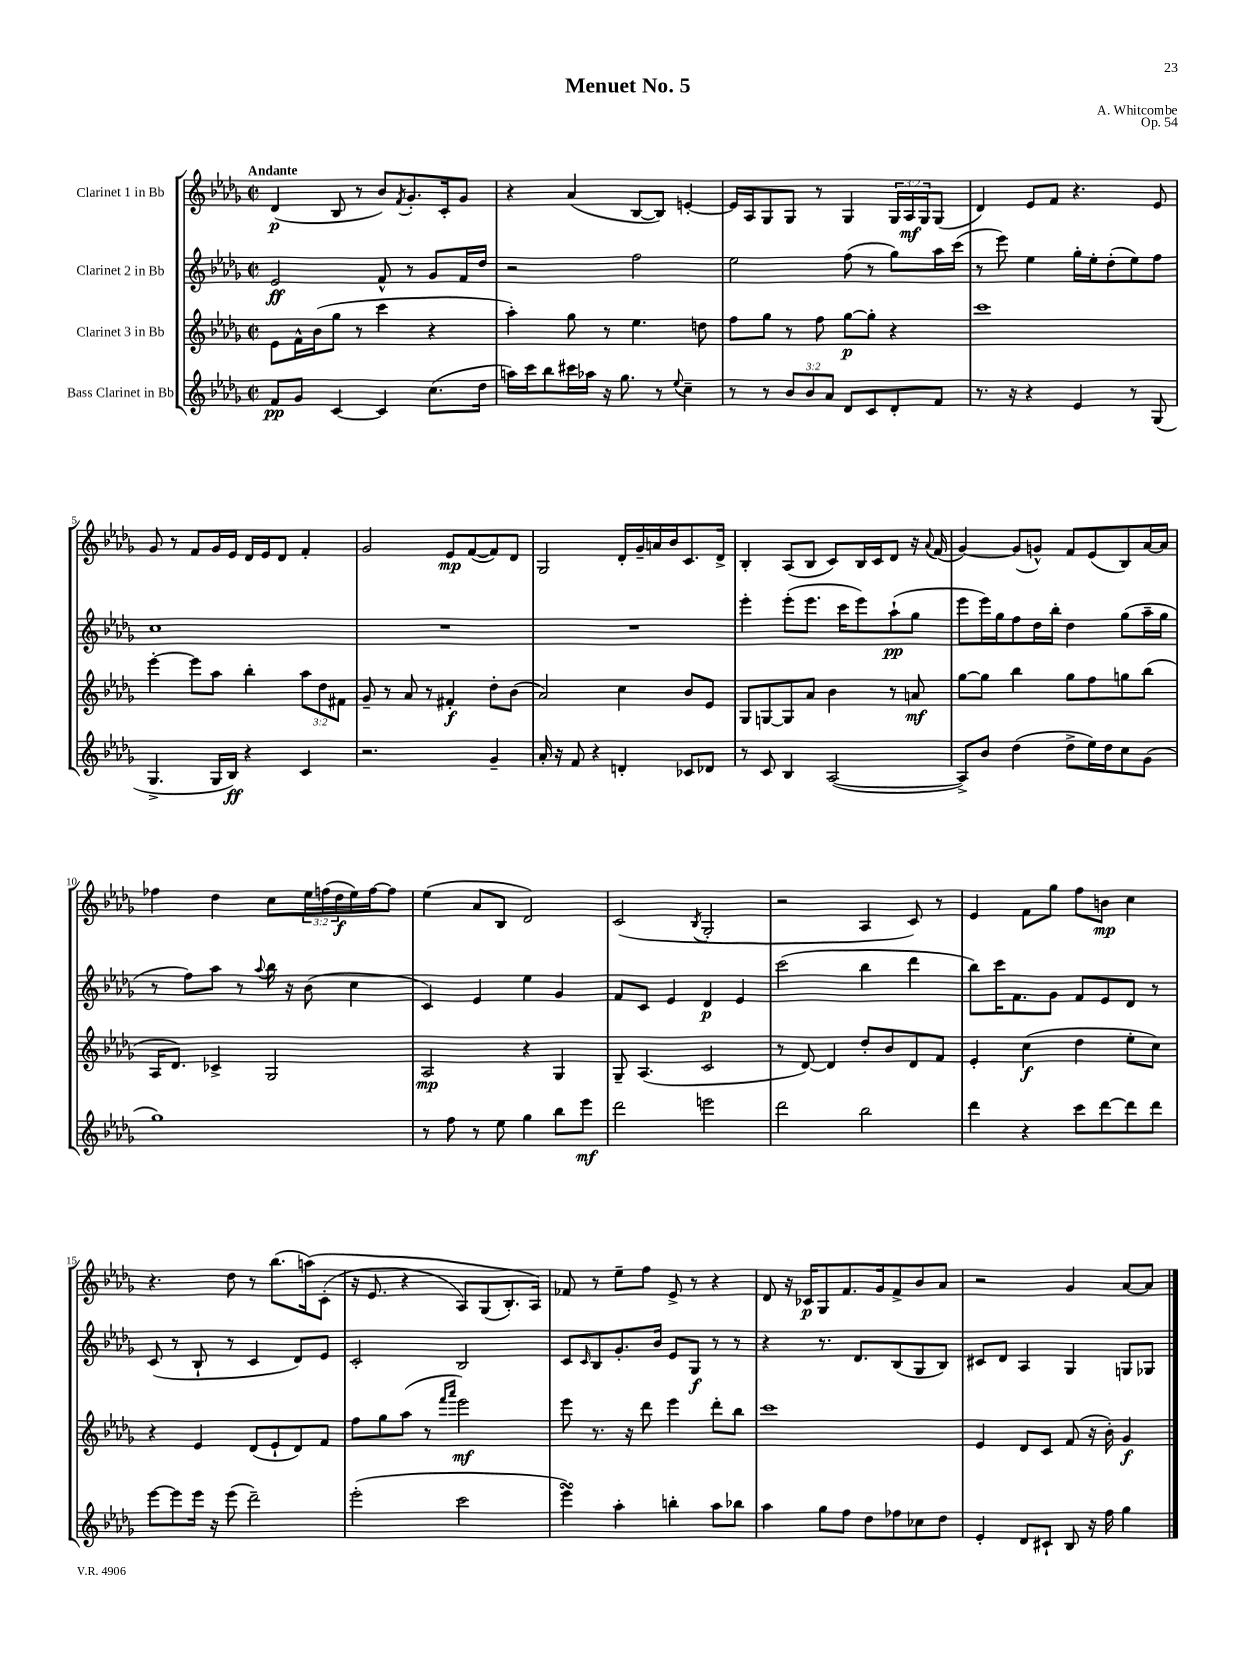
\header { title = "Menuet No. 5" composer = "A. Whitcombe" opus = "Op. 54" }
<<
\new StaffGroup <<
\new Staff = "s0" \with { instrumentName = "Clarinet 1 in Bb" } {
    \clef treble \key des \major \defaultTimeSignature \time 2/2 \override Staff.TupletNumber.text = #tuplet-number::calc-fraction-text \tempo "Andante"
    des'4\p( bes8 r8 bes'8) \acciaccatura { f'8 } ges'8.-. c'16-. ges'8 |
    r4 aes'4( bes8~ bes8) e'4~-. |
    e'16 aes16 ges8 ges8 r8 ges4 \tuplet 3/2 { ges16 aes16\mf ges16 } ges8( |
    des'4) ees'8 f'8 r4. ees'8 |
    ges'8 r8 f'8 ges'16 ees'16 des'16 ees'16 des'8 f'4-. |
    ges'2 ees'8\mp f'8~( f'8) des'8 |
    ges2 des'16-. ges'16-- a'16 bes'16 c'8. des'16-> |
    bes4-. aes8( bes8 c'8) bes16 c'16 des'8 r16 \appoggiatura { aes'8 } f'16( |
    ges'4~) ges'8( g'8-^) f'8 ees'8( bes8) aes'16~ aes'16 |
    fes''4 des''4 c''8 \tuplet 3/2 { ees''16 f''16( des''16\f } ees''16) f''16~ f''8 |
    ees''4( aes'8 bes8 des'2) |
    c'2( \acciaccatura { bes8 } ges2-. |
    r2 aes4 c'8) r8 |
    ees'4 f'8 ges''8 f''8 b'8\mp c''4 |
    r4. des''8 r8 bes''8.( a''16)\( c'8-.( |
    r16 ees'8. r4 aes8) ges8( bes8.-.) aes16\) |
    fes'8 r8 ees''8-- f''8 ees'8-> r8 r4 |
    des'8 r16 ces'16\p ges8 f'8. ges'16 f'8-> bes'8 aes'8 |
    r2 ges'4 aes'8~ aes'8 \bar "|." |
}
\new Staff = "s1" \with { instrumentName = "Clarinet 2 in Bb" } {
    \clef treble \key des \major \defaultTimeSignature \time 2/2
    ees'2\ff f'8-^ r8 ges'8 f'16 des''16 |
    r2 f''2 |
    ees''2 f''8( r8 ges''8) aes''16 c'''16( |
    r8 ees'''8) ees''4 ges''16-. ees''16-. des''8-.( ees''8) f''8 |
    c''1 |
    R1 |
    R1 |
    ees'''4-. ees'''8-.( ees'''8. c'''16 ees'''8) aes''8-!\pp( ges''8 |
    ees'''8 ees'''16) ges''16 f''8 des''16 bes''16-. des''4 ges''8( aes''16-- ges''16 |
    r8 f''8) aes''8 r8 \appoggiatura { aes''8 } bes''16 r16 bes'8( c''4 |
    c'4) ees'4 ees''4 ges'4 |
    f'8 c'8 ees'4 des'4\p ees'4 |
    c'''2( bes''4 des'''4 |
    bes''8) c'''16 f'8. ges'8 f'8 ees'8 des'8 r8 |
    c'8( r8 bes8-! r8 c'4 des'8) ees'8 |
    c'2-. bes2 |
    c'8 \grace { c'16 } bes8 ges'8.-. bes'16 ees'8 ges8\f r8 r8 |
    r4 r8. des'8. bes8( ges8 bes8) |
    cis'8 des'8 aes4 ges4 g8 ges8 \bar "|." |
}
\new Staff = "s2" \with { instrumentName = "Clarinet 3 in Bb" } {
    \clef treble \key des \major \defaultTimeSignature \time 2/2 \override Staff.TupletNumber.text = #tuplet-number::calc-fraction-text
    ees'8 f'16-^ bes'16( ges''8 r8 c'''4 r4 |
    aes''4-.) ges''8 r8 ees''4. d''8 |
    f''8 ges''8 r8 f''8 ges''8~\p ges''8-. r4 |
    c'''1 |
    ees'''4~-. ees'''8 aes''8 bes''4-. \tuplet 3/2 { aes''8 des''8 fis'8 } |
    ges'8-- r8 aes'8 r8 fis'4-.\f des''8-. bes'8( |
    aes'2) c''4 bes'8 ees'8 |
    ges8 g8~ g8 aes'8 bes'4 r8 a'8\mf |
    ges''8~ ges''8 bes''4 ges''8 f''8 g''8 bes''8( |
    aes16 des'8.) ces'4-> ges2 |
    aes2\mp r4 ges4 |
    ges8-- aes4.( c'2 |
    r8 des'8~) des'4 des''8-. bes'8 des'8 f'8 |
    ees'4-. c''4\f( des''4 ees''8-. c''8) |
    r4 ees'4 des'8( ees'8-! des'8) f'8 |
    f''8 ges''8 aes''8( r8 \grace { f'''16 aes'''16 } ees'''2\mf) |
    ees'''8 r8. r16 des'''8 ees'''4 des'''8-. bes''8 |
    c'''1 |
    ees'4 des'8 c'8 f'8( r16 bes'16-.) ges'4\f \bar "|." |
}
\new Staff = "s3" \with { instrumentName = "Bass Clarinet in Bb" } {
    \clef treble \key des \major \defaultTimeSignature \time 2/2 \override Staff.TupletNumber.text = #tuplet-number::calc-fraction-text
    f'8\pp ges'8 c'4~ c'4 c''8.( des''16 |
    a''16) c'''16 bes''8 cis'''16 aes''16 r16 ges''8. r8 \appoggiatura { ees''8 } c''4-- |
    r8 r8 \tuplet 3/2 { bes'8 bes'8 aes'8 } des'8 c'8 des'8-. f'8 |
    r8. r16 r4 ees'4 r8 ges8( |
    ges4.-> ges16 bes16\ff) r4 c'4 |
    r2. ges'4-- |
    aes'16-. r16 f'8 r4 d'4-. ces'8 des'8 |
    r8 c'8 bes4 aes2~( |
    aes8->) bes'8 des''4( des''8-> ees''16) des''16 c''8 ges'8( |
    ges''1) |
    r8 f''8 r8 ees''8 ges''4 bes''8 ees'''8\mf |
    des'''2 e'''2 |
    des'''2 bes''2 |
    des'''4 r4 c'''8 des'''8~ des'''8 des'''8 |
    ees'''8~ ees'''8 ees'''16 r16 ees'''8( des'''2--) |
    ees'''2-.( c'''2 |
    ees'''4\turn) aes''4-. b''4-. aes''8 bes''8 |
    aes''4 ges''8 f''8 des''8 fes''8 ces''8 des''8 |
    ees'4-. des'8 cis'8-! bes8 r16 f''16 ges''4 \bar "|." |
}
>>
>>
